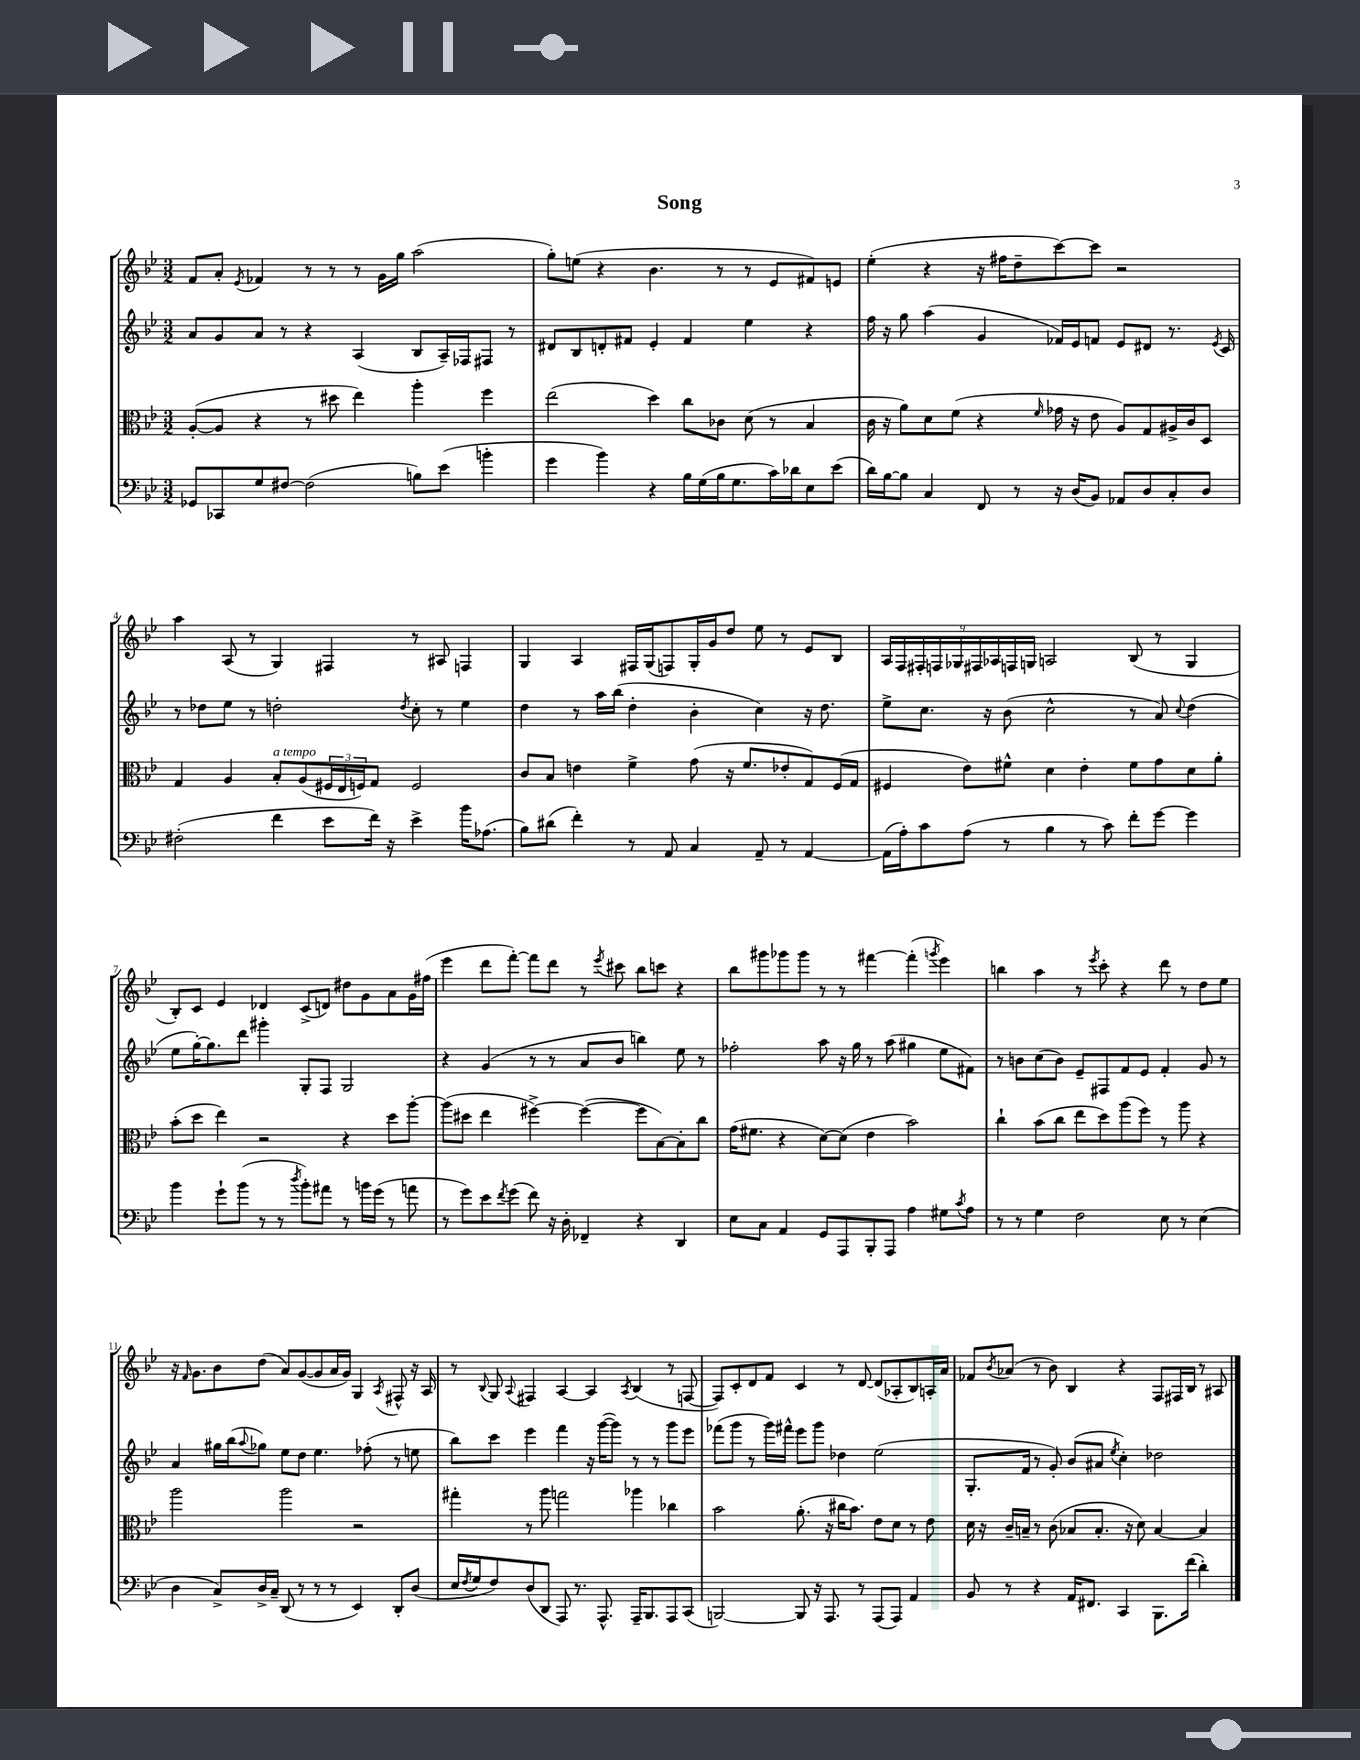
\header { title = "Song" }
<<
\new StaffGroup <<
\new Staff = "s0" {
    \clef treble \key bes \major \numericTimeSignature \time 3/2
    f'8 a'8-. \acciaccatura { ees'8 } fes'4 r8 r8 r8 g'16 g''16 a''2( |
    g''8-.) e''8( r4 bes'4. r8 r8 ees'8 fis'8) e'8 |
    ees''4-.( r4 r16 fis''16 d''8-- c'''8~) c'''8 r2 |
    a''4 a8( r8 g4) fis4 r8 ais8 f4 |
    g4 a4 fis16 g16( f8) g16-. g'16 d''8 ees''8 r8 ees'8 bes8 |
    \tuplet 9/8 { a16 f16 fis16-. f16 ges16 fis16 aes16 f16 g16 } a2 bes8( r8 g4 |
    bes8-.) c'8 ees'4 des'4 c'8->( d'8) dis''8 g'8 a'8 g'16 fis''16( |
    ees'''4 d'''8 f'''8~-.) f'''8 d'''8 r8 \acciaccatura { ees'''8 } cis'''8 bes''8 c'''8 r4 |
    bes''8 gis'''8 ges'''8 ges'''8 r8 r8 fis'''4~ fis'''4-.( \acciaccatura { g'''8 } ees'''4) |
    b''4 a''4 r8 \acciaccatura { ees'''8 } c'''8-. r4 d'''8 r8 d''8 ees''8 |
    r16 \grace { f'16 } g'8. bes'8 d''8( a'8) g'8~( g'8 a'16 g'16) g4 \acciaccatura { a8 } fis8-^ r16 a16 |
    r8 \appoggiatura { bes8 } g8 \appoggiatura { a8 } fis4 a4~ a4 \acciaccatura { a8 } bes4( r8 f8~ |
    f8) c'8-. d'8 f'8 c'4 r8 d'8~ d'8( aes8-. bes8) a16-. a'16 |
    fes'8 \acciaccatura { bes'8 } aes'8( r8 bes'8) bes4 r4 f8 fis16 bes16 r8 ais8 \bar "|." |
}
\new Staff = "s1" {
    \clef treble \key bes \major \numericTimeSignature \time 3/2
    a'8 g'8 a'8 r8 r4 a4( bes8 a16--) fes16 fis8 r8 |
    dis'8 bes8 d'8-. fis'8 ees'4-. fis'4 ees''4 r4 |
    f''16 r16 g''8 a''4( g'4 fes'16) ees'16 f'8 ees'8 dis'8 r8. \acciaccatura { ees'8 } c'16 |
    r8 des''8 ees''8 r8 d''2-. \acciaccatura { d''8 } c''8-. r8 ees''4 |
    d''4 r8 a''16 bes''16( d''4-. bes'4-. c''4) r16 d''8. |
    ees''8-> c''8. r16 bes'8( c''2-^ r8 a'8) \appoggiatura { c''8 } d''4( |
    ees''8 g''16~-.) g''8. d'''8 gis'''4-. g8-. f8 g2 |
    r4 g'4( r8 r8 a'8 bes'8 b''4) ees''8 r8 |
    fes''2-. a''8 r16 g''16 r8 a''8( gis''4 ees''8 fis'8) |
    r8 b'8 c''8( b'8) ees'8-- fis8 f'8 ees'8 f'4-. g'8 r8 |
    a'4 gis''16 bes''16( \appoggiatura { a''8 } ges''8) ees''8 d''8 ees''4. fes''8-.( r8 e''8 |
    bes''8) c'''8 ees'''4 f'''4 r16 g'''16~( g'''8) r8 r8 g'''8 ees'''8 |
    fes'''8( g'''8 r8 g'''16) fis'''16-^ ees'''8 g'''8 des''4 ees''2( |
    g8.-. f'16 r8 g'8-.) bes'8( ais'8 \acciaccatura { ees''8 } c''4-.) des''2 \bar "|." |
}
\new Staff = "s2" {
    \clef alto \key bes \major \numericTimeSignature \time 3/2
    a8~-.( a8 r4 r8 dis''8 ees''4) a''4-. f''4 |
    ees''2( d''4) c''8 ces'8 d'8( r8 bes4 |
    c'16 r16 a'8) d'8 f'8( r4 \grace { f'16 } ges'16 r16 ees'8 a8) g8 ais16-> c'16 d8 |
    g4 a4 bes8-.^\markup { \italic "a tempo" } a8( \tuplet 3/2 { fis16 ees16 f16) } g8 f2 |
    c'8 bes8 e'4 f'4-> g'8( r16 f'8. ees'8-. g8) f16( g16 |
    fis4 ees'8) fis'8-^ d'4 ees'4-. fis'8 g'8 d'8 a'8-. |
    bes'8-.( d''8 ees''4) r2 r4 d''8 a''8~-. |
    a''8( dis''8 ees''4 fis''4~->) fis''4~( fis''8 bes8~) bes8-. c''8 |
    g'16( fis'8. r4 d'8~) d'8( ees'4 bes'2) |
    c''4-! bes'8( c''8 ees''8 d''8) a''8( f''8) r8 a''8 r4 |
    a''2 a''2 r2 |
    gis''4-. r8 a''8 g''2 aes''4 ces''4 |
    bes'2 a'8.-.( r16 cis''16 bes'8.) ees'8 d'8 r8 ees'8 |
    d'16 r16 c'16-- b16-- r8 c'8( bes8 bes8.-. r16 d'8) bes4~ bes4 \bar "|." |
}
\new Staff = "s3" {
    \clef bass \key bes \major \numericTimeSignature \time 3/2
    ges,8 ces,8 g8 fis8~ fis2( b8) ees'8( b'4-. |
    g'4 bes'4) r4 bes16 g16( bes16 g8. c'16) des'16 ees8 ees'8( |
    d'16) bes16~ bes8 c4 f,8 r8 r16 d16( bes,8) aes,8 d8 c8-. d8 |
    fis2-.( f'4 ees'8 f'16) r16 ees'4-> bes'16 aes8.( |
    bes8) dis'8( f'4-.) r8 a,8 c4 a,8-- r8 a,4~ |
    a,16( a16-.) c'8 a8( r8 bes4 r8 c'8) f'8-. g'8~ g'4 |
    bes'4 g'8-! bes'8( r8 r8 \acciaccatura { d''8 } bes'8-.) ais'8 r8 b'16 g'16( r8 a'8 |
    r8 g'8) ees'8 \acciaccatura { f'8 } g'8( f'8) r16 d16-. fes,4-- r4 d,4 |
    ees8 c8 a,4 g,8 a,,8 bes,,8-. a,,8 a4 gis8 \acciaccatura { c'8 } a8 |
    r8 r8 g4 f2 ees8 r8 ees4( |
    d4 c8->) d16-> c16-- d,8( r8 r8 r8 ees,4) d,8-. d8( |
    ees16 \acciaccatura { f8 } g16 f8) d8( d,8 a,,8) r8. a,,8.-^ a,,16-- bes,,8. a,,8 c,8( |
    b,,2~) b,,8 r16 a,,8. r8 a,,8( a,,8) a,4 |
    bes,8 r8 r4 a,16 fis,8. c,4 bes,,8. f'16( d'4-.) \bar "|." |
}
>>
>>
